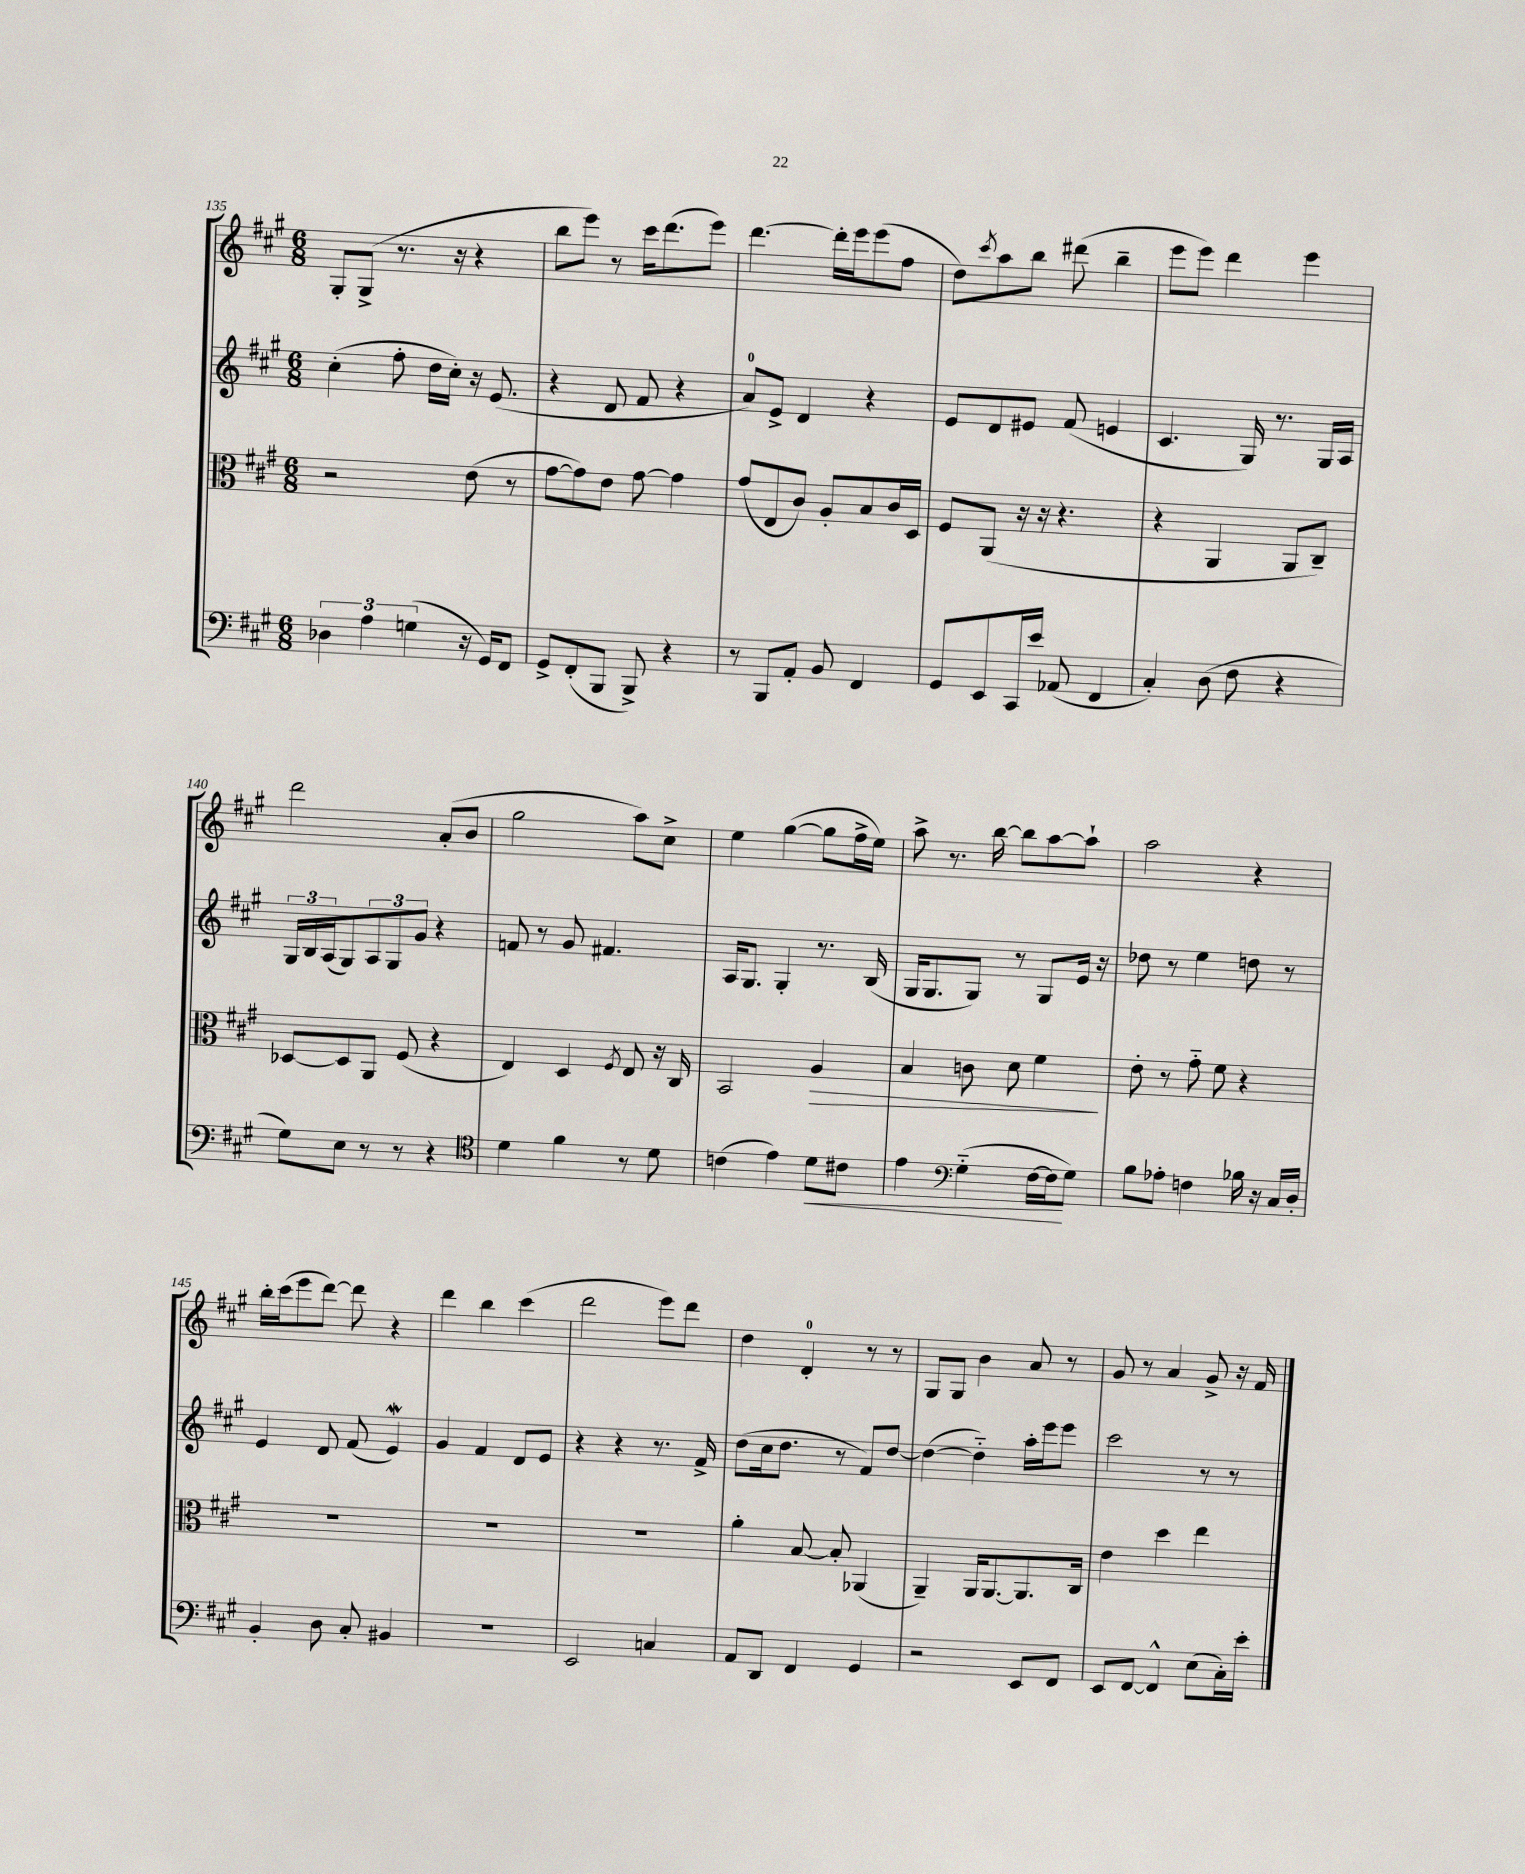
<<
\new StaffGroup <<
\new Staff = "s0" {
    \clef treble \key a \major \numericTimeSignature \time 6/8
    gis8-. gis8->( r8. r16 r4 |
    b''8 e'''8) r8 cis'''16 d'''8.( e'''8) |
    d'''4.~ d'''16-. e'''16 e'''8( fis''8 |
    d''8) \acciaccatura { cis'''8 } a''8 b''8 dis'''8( b''4-- |
    e'''8 e'''8) d'''4 e'''4 |
    d'''2 a'8-.( b'8 |
    gis''2 a''8) cis''8-> |
    e''4 gis''4~( gis''8 fis''16-> e''16) |
    a''8-> r8. b''16~ b''8 a''8~ a''8-! |
    a''2 r4 |
    b''16-. cis'''16( e'''8 d'''8~) d'''8 r4 |
    d'''4 b''4 cis'''4( |
    d'''2 e'''8) d'''8 |
    d''4 d'4-0-. r8 r8 |
    gis8 gis8 b'4 a'8 r8 |
    gis'8 r8 a'4 gis'8-> r16 fis'16 \bar "|." |
}
\new Staff = "s1" {
    \clef treble \key a \major \numericTimeSignature \time 6/8
    cis''4-.( fis''8-. d''16 cis''16-.) r16 e'8.( |
    r4 d'8 fis'8 r4 |
    a'8-0) e'8-> d'4 r4 |
    e'8 d'8 eis'8 fis'8( e'4 |
    cis'4. gis16) r8. gis16 a16 |
    \tuplet 3/2 { gis16 b16 a16( } gis8) \tuplet 3/2 { a8 gis8 gis'8 } r4 |
    f'8 r8 gis'8 fis'4. |
    a16 gis8. gis4-. r8. b16( |
    gis16 gis8. gis8) r8 gis8 e'16 r16 |
    des''8 r8 e''4 d''8 r8 |
    e'4 d'8 fis'8( e'4\mordent) |
    gis'4 fis'4 d'8 e'8 |
    r4 r4 r8. fis'16-> |
    d''8( cis''16 d''8. r8 fis'8) d''8~ |
    d''4~( d''4-_) a''16-. e'''16 e'''8 |
    cis'''2 r8 r8 \bar "|." |
}
\new Staff = "s2" {
    \clef alto \key a \major \numericTimeSignature \time 6/8
    r2 e'8( r8 |
    gis'8~ gis'8) e'8 gis'8~ gis'4 |
    gis'8( e8 cis'8) a8-. b8 cis'16 d16 |
    fis8 a,8( r16 r16 r4. |
    r4 a,4 a,8 cis8--) |
    des8~ des8 a,8 fis8( r4 |
    e4) d4 \acciaccatura { fis8 } e8 r16 cis16 |
    b,2 a4\> |
    b4 c'8 d'8 fis'4\! |
    e'8-. r8 gis'8-_ fis'8 r4 |
    R2. |
    R2. |
    R2. |
    a'4-. b8~ b8-. aes,4( |
    a,4--) a,16 a,8.~ a,8. cis16 |
    e'4 d''4 e''4 \bar "|." |
}
\new Staff = "s3" {
    \clef bass \key a \major \numericTimeSignature \time 6/8
    \tuplet 3/2 { des4 a4 g4( } r16 gis,16) fis,8 |
    gis,8-> fis,8-.( b,,8 b,,8->) r4 |
    r8 b,,8 a,8-. b,8 fis,4 |
    gis,8 e,8 cis,16 e'16 aes,8( fis,4 |
    cis4-.) d8( fis8 r4 |
    gis8) e8 r8 r8 r4 |
    \clef tenor d'4 fis'4 r8 d'8 |
    c'4( e'4) d'8\< cis'8 |
    e'4 \clef bass gis4-_( fis16~ fis16\! gis8) |
    b8 aes8-. f4 bes16 r16 cis16 d16-. |
    b,4-. d8 cis8-. bis,4 |
    R2. |
    e,2 c4 |
    a,8 d,8 fis,4 gis,4 |
    r2 e,8 fis,8 |
    e,8 fis,8~ fis,4-^ e8( cis16-.) e'16-. \bar "|." |
}
>>
>>
\layout { \context { \Score currentBarNumber = #135 } }
